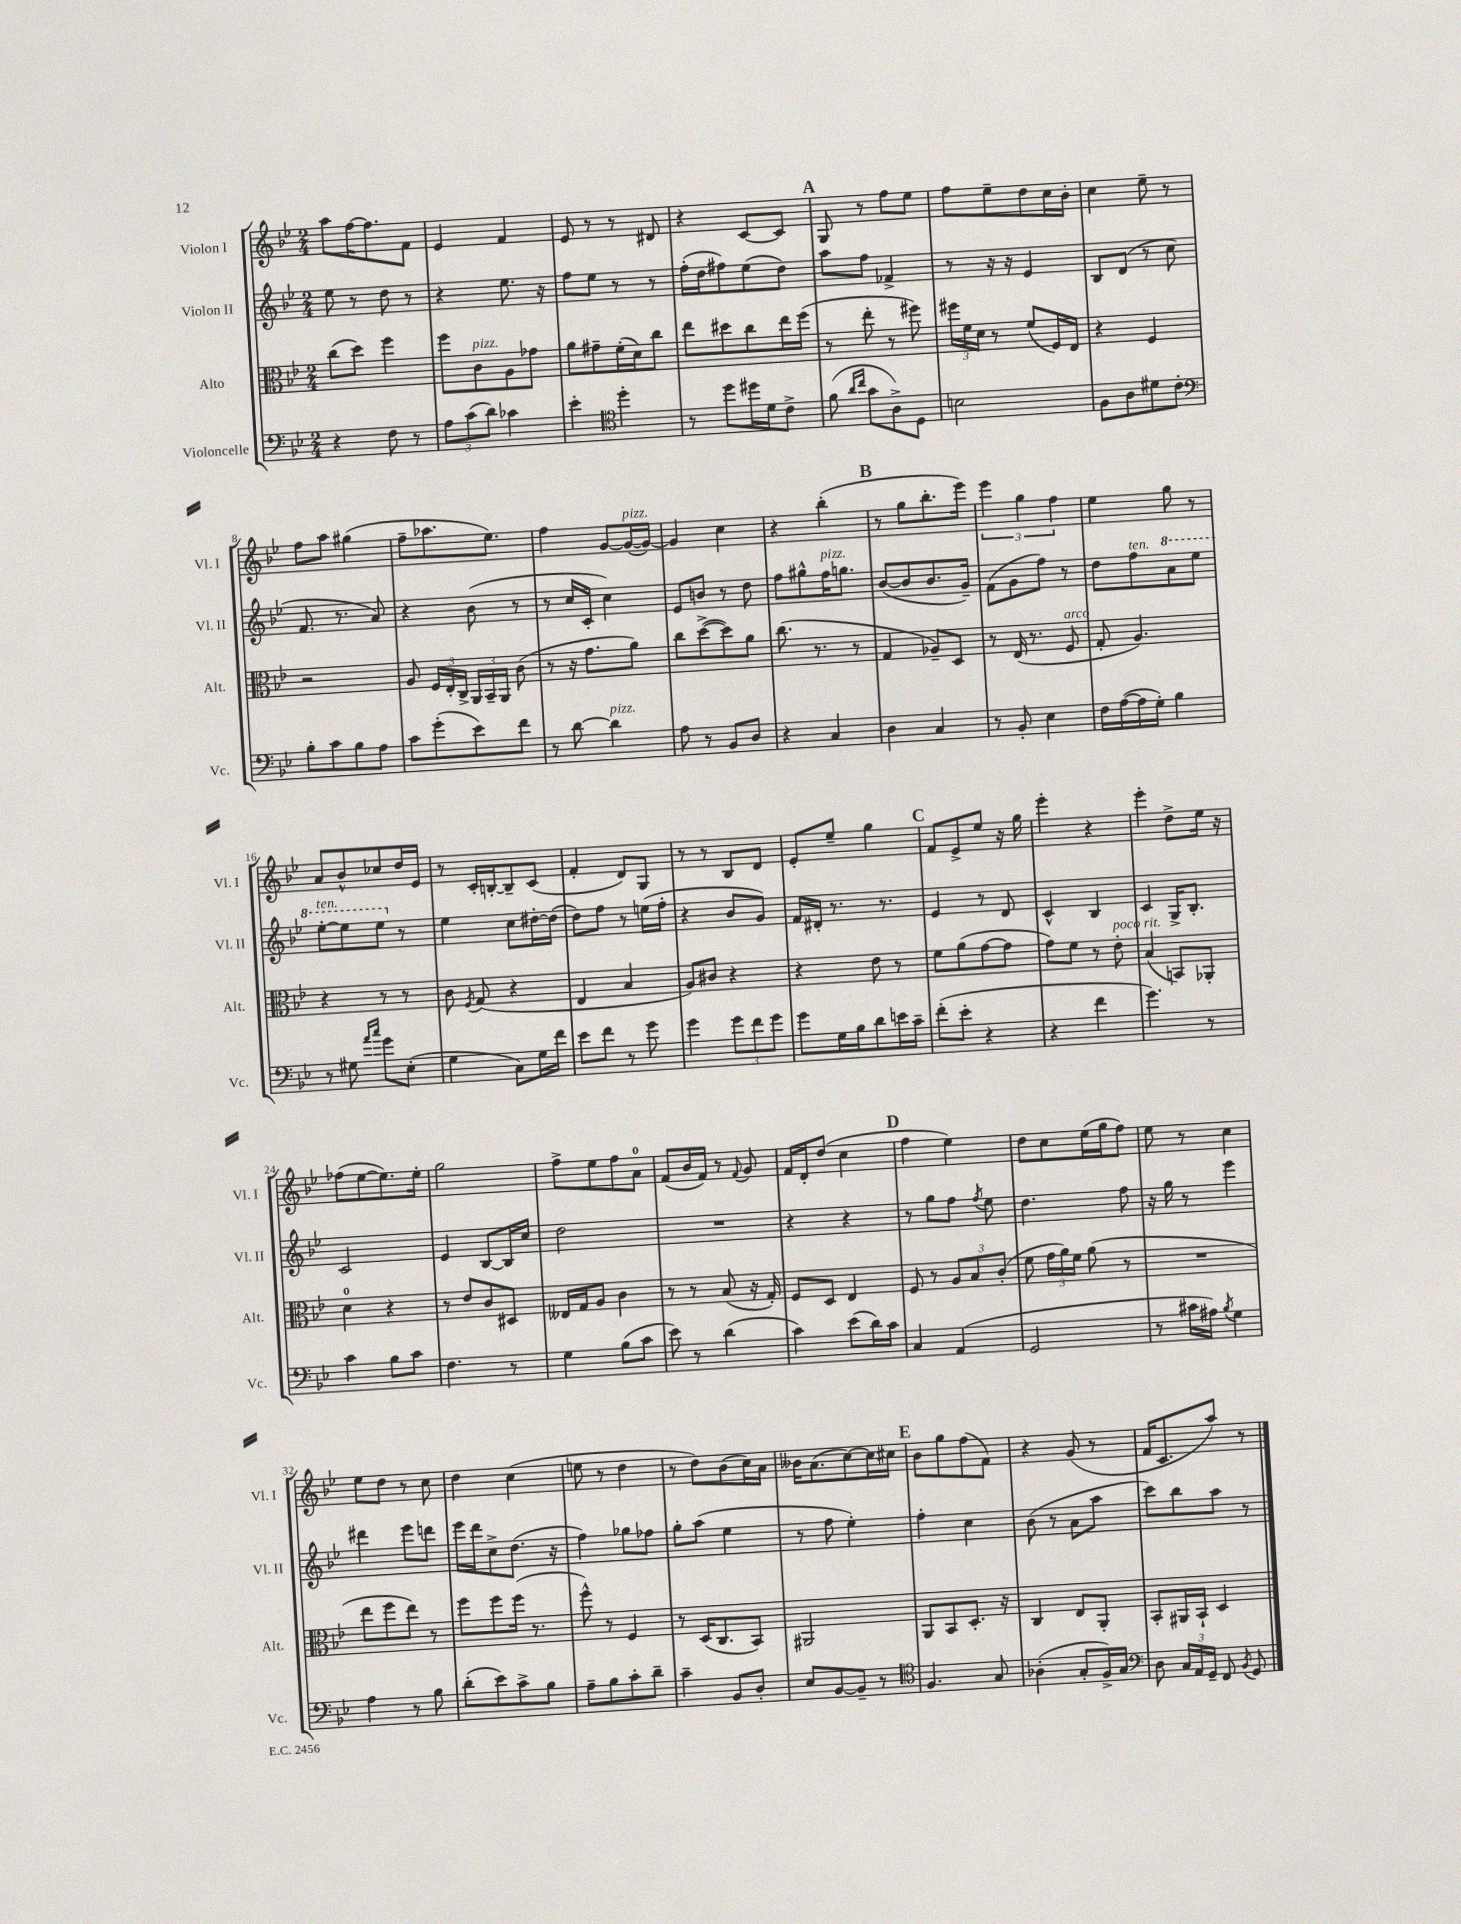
<<
\new StaffGroup <<
\new Staff = "s0" \with { instrumentName = "Violon I" shortInstrumentName = "Vl. I" } {
    \clef treble \key bes \major \numericTimeSignature \time 2/4
    \autoBeamOff a''8[ f''16~ f''8. f'8] |
    ees'4 f'4 |
    ees'8 r8 r8 dis'8 |
    r4 c'8[~ c'8] |
    \mark \markup { \bold "A" } g8 r8 f''8[ ees''8] |
    f''8[ ees''8-- d''8 c''16 bes'16]-. |
    c''4 ees''8-- r8 |
    f''8[ a''8] gis''4( |
    f''8[-- aes''8. ees''8.]) |
    f''4 g'8[~ g'16~^\markup { \italic "pizz." }( g'16]~) |
    g'4 c''4 |
    r4 bes''4-.( |
    \mark \markup { \bold "B" } r8 g''8[ bes''8.-. ees'''16]) |
    \tuplet 3/2 { ees'''4 g''4 f''4 } |
    ees''4 g''8 r8 |
    a'8[ bes'8-^ ces''8 d''16 ees'16] |
    r8 c'16[-. b16~-. b8-- c'8]( |
    f'4-. d'8[) g8] |
    r8 r8 bes8[ d'8] |
    ees'8[-. ees''8]-- g''4 |
    \mark \markup { \bold "C" } f'8[ ees'8-> ees''8] r16 g''16 |
    ees'''4-. r4 |
    ees'''4-. d''8[-> ees''16] r16 |
    fes''8[( ees''8~ ees''8.) ees''16]-. |
    g''2 |
    f''8[-> ees''8 f''8 a'8]-0 |
    f'8[( bes'16 f'16]) r8 \appoggiatura { f'8 } g'8 |
    f'16[ d'16-. d''8]( c''4 |
    \mark \markup { \bold "D" } f''4 ees''4) |
    d''8[ c''8 ees''16( g''16 f''8]) |
    ees''8 r8 c''4 |
    ees''8[ d''8] r8 c''8 |
    d''4 c''4( |
    e''8 r8 d''4 |
    r8 d''8[) bes'8( c''16) a'16] |
    beses'16[ a'8.( c''8~) c''16 cis''16] |
    \mark \markup { \bold "E" } bes'8[ g''8 f''8( f'8]) |
    r4 g'8( r8 |
    f'16[ c'8. a''8]) r8 \bar "|." |
}
\new Staff = "s1" \with { instrumentName = "Violon II" shortInstrumentName = "Vl. II" } {
    \clef treble \key bes \major \numericTimeSignature \time 2/4
    \autoBeamOff ees''8 r8 d''8 r8 |
    r4 ees''8. r16 |
    f''8[ ees''8] r8 r8 |
    f''16[-.( d''16 fis''8) ees''8( d''8]) |
    \mark \markup { \bold "A" } a''8[ f''8] fes'4-> |
    r8 r16 r16 ees'4 |
    bes8[ d'8]( r8 c''8 |
    f'8. r8. a'8) |
    r4 bes'8( r8 |
    r8 c''16[ c'16]-. c''4) |
    ees'8[ b'8] r8 d''8 |
    f''8[ gis''8-^ f''16^\markup { \italic "pizz." } g''8.] |
    \mark \markup { \bold "B" } bes'8[~( bes'8 bes'8. g'16]--) |
    f'8[( g'8 f''8]) r8 |
    d''8[ f''8^\markup { \italic "ten." } \ottava #1 a''8 ees'''8] |
    ees'''8[~-.^\markup { \italic "ten." } ees'''8 ees'''8] \ottava #0 r8 |
    ees''4 c''8[ dis''16~-. dis''16]( |
    d''8[) f''8] r8 e''16[( f''16]-. |
    r4 bes'8[ g'8]) |
    f'16[ dis'16]-. r8. r8. |
    \mark \markup { \bold "C" } ees'4 r8 d'8 |
    c'4-^ bes4 |
    c'4 g16[-> bes8.]-. |
    c'2 |
    ees'4 bes8[~ bes16 c''16] |
    d''2 |
    R2 |
    r4 r4 |
    \mark \markup { \bold "D" } r8 g''8[ f''8] \acciaccatura { f''8 } ees''8 |
    d''4. f''8 |
    r16 g''16 r8 ees'''4 |
    dis'''4 ees'''8[ d'''8] |
    ees'''16[ d'''16 c''8-> d''8.]( r16 |
    f''4) ges''8[ fes''8] |
    g''8[-. a''8]( ees''4 |
    r8 f''8 ees''4-.) |
    \mark \markup { \bold "E" } f''4-. c''4 |
    bes'8( r8 a'8[ a''8] |
    c'''8[) bes''8 a''8] r8 \bar "|." |
}
\new Staff = "s2" \with { instrumentName = "Alto" shortInstrumentName = "Alt." } {
    \clef alto \key bes \major \numericTimeSignature \time 2/4
    \autoBeamOff c''8[( d''8]) f''4 |
    f''8[ c'8^\markup { \italic "pizz." } a8 ges'8] |
    a'8[ gis'8-- f'16-.( d'16) c''8] |
    ees''8[ dis''8 c''8 ees''16 f''16]( |
    \mark \markup { \bold "A" } r8 ees''8-. r8 fis''8) |
    \tuplet 3/2 { fis''16[ f'16 d'16] } r8 f'8[( f16) ees16] |
    r4 f4 |
    r2 |
    a8 \tuplet 3/2 { f16[ ees16-. c16]-> } \tuplet 3/2 { a,16[ bes,16-- a,16] } c'8( |
    r8 r16 g'8.[ a'8]) |
    c''8[ d''8~->( d''8) a'8] |
    c''8.( r8. r8 |
    \mark \markup { \bold "B" } g4 aes8[--) d8] |
    r8 ees16( r8. f8^\markup { \italic "arco" } |
    g8-. a4.) |
    r4 r8 r8 |
    c'8 \acciaccatura { f8 } g8( r4 |
    ees4 bes4 |
    a8[) cis'8] r4 |
    r4 ees'8 r8 |
    \mark \markup { \bold "C" } f'8[ a'8( g'8~ g'8] |
    g'8[) f'8] r8 ees'8-.^\markup { \italic "poco rit." } |
    bes4( b,8[) aes,8]-. |
    d'4-0 r4 |
    r8 ees'8[ c'8 dis8] |
    eeses16[ g16 a8] c'4 |
    r8 r8 bes8( r16 g16-.) |
    f8[ d8] ees4 |
    \mark \markup { \bold "D" } f8 r8 \tuplet 3/2 { a8[ bes8 c'8]-.( } |
    f'8 \tuplet 3/2 { g'16[ a'16) f'16] } a'8( r8 |
    R2 |
    ees''8[ f''8 ees''8]) r8 |
    f''8[ f''8 f''16]( r8. |
    f''8-^) r8 f4 |
    r8 d16[( c8. bes,8]) |
    ais,2 |
    \mark \markup { \bold "E" } a,8[ bes,8 d8.]-. r16 |
    c4 ees8[ a,8]-. |
    bes,8[-. ais,16 bes,16]-! d4 \bar "|." |
}
\new Staff = "s3" \with { instrumentName = "Violoncelle" shortInstrumentName = "Vc." } {
    \clef bass \key bes \major \numericTimeSignature \time 2/4
    \autoBeamOff r4 f8 r8 |
    \tuplet 3/2 { a8[ c'8( d'8]) } ces'4 |
    ees'4-. \clef tenor d''4-. |
    r8 d''8[ dis''16 d'16 c'8]-> |
    \mark \markup { \bold "A" } f'8( \grace { a'16[ c''16] } g'8[ a8->) d8] |
    b2 |
    f8[ a8 dis'8 c'8]-. |
    \clef bass bes8[-. c'8 bes8 a8] |
    c'8[ g'8-.( ees'8) f'8] |
    r8 d'8~ d'4^\markup { \italic "pizz." } |
    a8 r8 bes,8[ d8] |
    r4 c4 |
    \mark \markup { \bold "B" } d4 c4 |
    r8 bes,8-. ees4 |
    f16[ a16~( a16 g16]-.) bes4 |
    r8 gis8 \grace { a'16[ c''16] } g'8[ ees8]-.( |
    g4 c8[) g16 f'16] |
    ees'8[ f'8] r8 g'8 |
    g'4 \tuplet 3/2 { g'8[ f'8 g'8] } |
    g'8[ g16 bes16 d'8 e'16 c'16]-- |
    \mark \markup { \bold "C" } f'8[-.( ees'8]-. r4 |
    r4 f'4 |
    g'4.) r8 |
    c'4 bes8[ c'8] |
    f4. r8 |
    g4 bes8[( c'8] |
    ees'8) r8 d'4( |
    c'4) ees'8[( d'16) c'16] |
    \mark \markup { \bold "D" } c4 a,4( |
    g,2 |
    r8 cis'16[ ais16]) \acciaccatura { bes8 } g4 |
    a4 r8 bes8 |
    d'8[-.( ees'8) c'8-> bes8] |
    a8[-- bes8 c'8-. d'8]-- |
    c'4-- bes,8[ d8]-. |
    ees8[ bes,8~ bes,8]-- r8 |
    \mark \markup { \bold "E" } \clef tenor f4. g8 |
    aes4-.( g8[-. f16->) g16] |
    \clef bass d8 \tuplet 3/2 { c16[ a,16 g,16]-- } f,8 \acciaccatura { bes,8 } g,8 \bar "|." |
}
>>
>>
